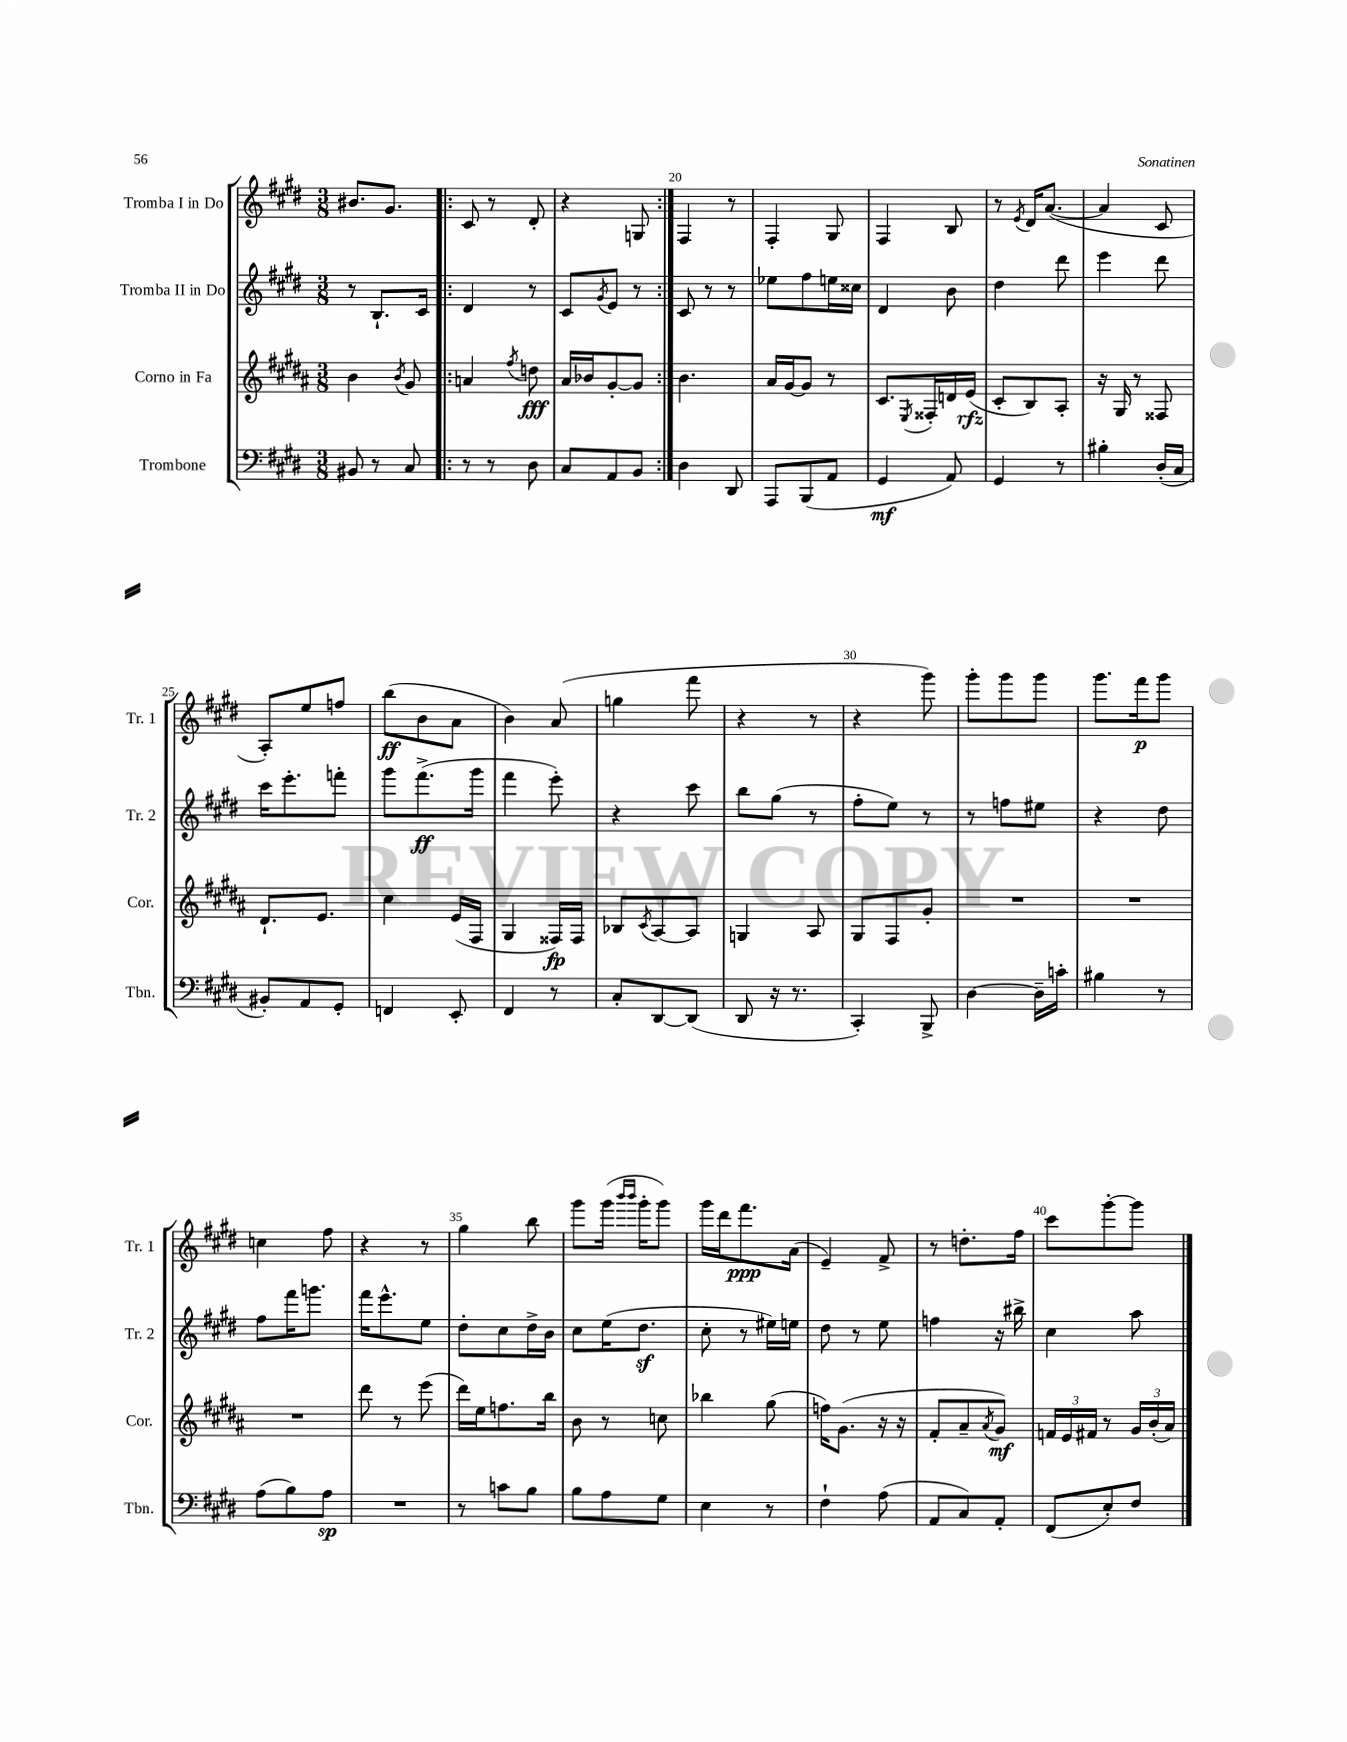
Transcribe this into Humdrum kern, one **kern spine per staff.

**kern	**kern	**kern	**kern
*staff4	*staff3	*staff2	*staff1
*clefF4	*clefG2	*clefG2	*clefG2
*k[f#c#g#d#]	*k[f#c#g#d#a#]	*k[f#c#g#d#]	*k[f#c#g#d#]
*M3/8	*M3/8	*M3/8	*M3/8
8BB#/	4b\	8r	8.b#/L
8r	.	8.B`/L	.
.	.	.	8.g#/J
.	8qb/	.	.
8C#/	8g#/	.	.
.	.	16c#/Jk	.
=!|:	=!|:	=!|:	=!|:
8r	4a/	4d#/	8c#/
8r	.	.	8r
.	8qff#/	.	.
8D#\	8dd\	8r	8d#'/
=	=	=	=
8C#/L	16a#/LL	8c#/L	4r
.	16b-/J	.	.
.	.	8qg#/	.
8AA/	[8g#'/	8e/J	.
8BB/J	8g#/]J	8r	8G/
=:|!	=:|!	=:|!	=:|!
4D#\	4.b\	8c#/	4F#/
.	.	8r	.
8DD#/	.	8r	8r
=	=	=	=
8AAA/L	16a#/LL	8ee-\L	4F#'/
.	[16g#/J	.	.
(8BBB/	8g#/]J	8ff#\	.
8AA/J	8r	16ee\L	8G#/
.	.	16cc##\JJ	.
=	=	=	=
4GG#/	8.c#/L	4d#/	4F#/
.	8qE/	.	.
.	16F##'/L	.	.
8AA/)	16d/	8b\	8B/
.	(16e/JJ	.	.
=	=	=	=
4GG#/	8c#'/L	4dd#\	8r
.	.	.	8qe/
.	8B/)	.	16d#/LK
.	.	.	([8.a/J
8r	8A#'/J	8ddd#\	.
=	=	=	=
4B#'\	16r	4eee\	4a/]
.	16G#/	.	.
.	8r	.	.
(16D#'/LL	8F##/	8ddd#\	8c#/
16C#/JJ	.	.	.
=	=	=	=
8BB#'/L)	8.d#`/L	16ccc#\LK	8A'/L)
.	.	8.eee'\	.
8AA/	.	.	8ee/
.	8.e/J	.	.
8GG#'/J	.	8fff'\J	8ff/J
=	=	=	=
4FF/	4cc#\	8ggg#\L	(8bb\L
.	.	(8.fff#^\	8b\
8EE'/	(16e/LL	.	8a\J
.	16F#/JJ	16ggg#\Jk	.
=	=	=	=
4FF#/	4G#/	4fff#\	4b\)
8r	16F##/LL)	8eee'\)	(8a/
.	16F##/JJ	.	.
=	=	=	=
8C#'/L	8B-/L	4r	4gg\
.	8qc#/	.	.
[8DD#/	[8A#/	.	.
(8DD#/]J	8A#/]J	8ccc#\	8fff#\
=	=	=	=
8DD#/	4G/	8bb\L	4r
16r	.	(8gg#\J	.
8.r	.	.	.
.	8A#/	8r	8r
=	=	=	=
4CC#'/)	8G#/L	8ff#'\L	4r
.	8F#/	8ee\J)	.
8BBB^/	8g#'/J	8r	8ggg#\)
=	=	=	=
[4D#\	4.r	8r	8ggg#'\L
.	.	8ff\L	8ggg#\
16D#~\]LL	.	8ee#\J	8ggg#\J
16c'\JJ	.	.	.
=	=	=	=
4B#\	4.r	4r	8.ggg#\L
.	.	.	16fff#\k
8r	.	8dd#\	8ggg#\J
=	=	=	=
(8A\L	4.r	8ff#\L	4cc\
8B\)	.	16fff#\K	.
.	.	8.ggg\J	.
8A\J	.	.	8ff#\
=	=	=	=
4.r	8ddd#\	16fff#\LK	4r
.	.	8.eee^^\	.
.	8r	.	.
.	(8eee\	8ee\J	8r
=	=	=	=
8r	16ddd#\LL)	8dd#'\L	4gg#\
.	16ee\J	.	.
8c\L	8.ff\	8cc#\	.
8B\J	.	16dd#^\L	8bb\
.	16bb\Jk	16b\JJ	.
=	=	=	=
8B\L	8b\	8cc#\L	8ggg#\L
8A\	8r	(16ee\K	(16ggg#\Jk
.	.	.	16qqbbb/LL
.	.	.	16qqbbb/JJ
.	.	8.dd#\J	16ggg#'\LK
8G#\J	8cc\	.	8ggg#\J)
=	=	=	=
4E\	4bb-\	8cc#'\	16ggg#\LL
.	.	.	16ddd#\J
.	.	8r	8.fff#\
8r	(8gg#\	16ee#\LL)	.
.	.	16ee\JJ	(16a\Jk
=	=	=	=
4F#`\	16ff\LK)	8dd#\	4e~/)
.	(8.g#\J	.	.
.	.	8r	.
(8A\	16r	8ee\	8f#^/
.	16r	.	.
=	=	=	=
8AA/L	8f#'/L	4ff\	8r
8C#/)	8a#~/	.	8.dd'\L
.	8qa#/	.	.
8AA'/J	8g#/J)	16r	.
.	.	16bb#^\	16ff#\Jk
=	=	=	=
(8FF#/L	24f/LL	4cc#\	8ccc#\L
.	24e/	.	.
.	24f#/JJ	.	.
8E'/)	8r	.	[8ggg#'\
8F#/J	24g#/LL	8aa\	8ggg#\]J
.	(24b'/	.	.
.	24a#/JJ)	.	.
==	==	==	==
*-	*-	*-	*-
